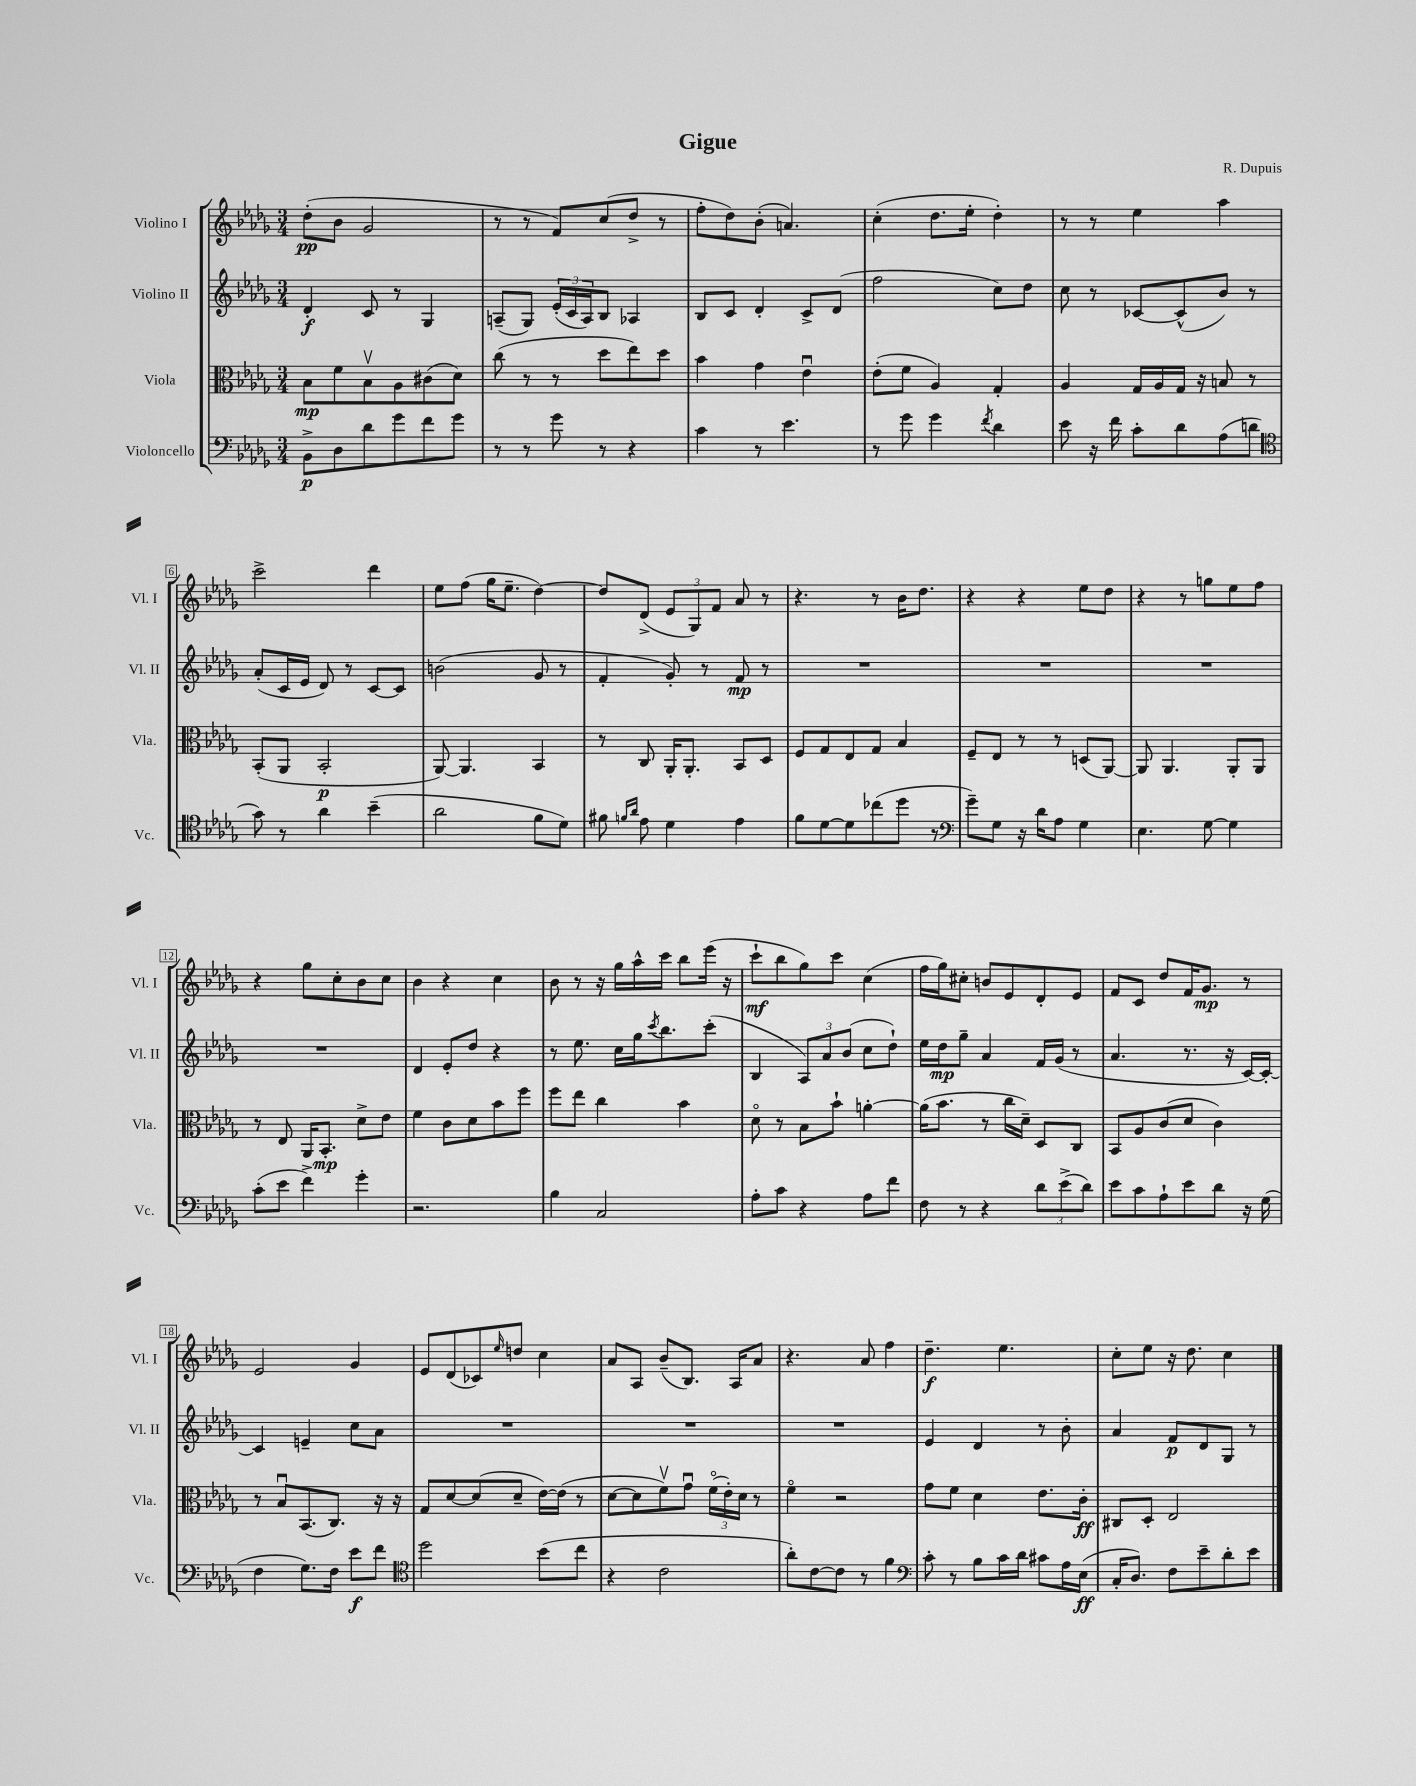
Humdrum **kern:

**kern	**kern	**kern	**kern
*staff4	*staff3	*staff2	*staff1
*clefF4	*clefC3	*clefG2	*clefG2
*k[b-e-a-d-g-]	*k[b-e-a-d-g-]	*k[b-e-a-d-g-]	*k[b-e-a-d-g-]
*M3/4	*M3/4	*M3/4	*M3/4
8BB-^\L	8B-\L	4d-'/	(8dd-'\L
8D-\	8f\	.	8b-\J
8d-\	8B-v\	8c/	2g-/
8g-\	8A-\	8r	.
8f\	(8c#\	4G-/	.
8g-\J	8d-\J)	.	.
=	=	=	=
8r	(8cc\	(8A~/L	8r
8r	8r	8G-/J)	8r
8g-\	8r	(24e-'/LL	8f/L)
.	.	24c/	.
.	.	24A/J)	.
8r	8dd-\L	8B-/J	(8cc/
4r	8ee-\)	4A-/	8dd-^/J
.	8dd-\J	.	8r
=	=	=	=
4c\	4b-\	8B-/L	8ff'\L
.	.	8c/J	8dd-\)
8r	4g-\	4d-'/	(8b-'\J
4.e-\	.	.	4.a/)
.	4e-u\	8c^/L	.
.	.	(8d-/J	.
=	=	=	=
8r	(8e-'\L	2ff\	(4cc'\
8g-\	8f\J	.	.
4g-\	4A-/)	.	8.dd-\L
.	.	.	16ee-'\Jk
8qf/	.	.	.
4d-\	4G-'/	8cc\L)	4dd-'\)
.	.	8dd-\J	.
=	=	=	=
8e-\	4A-/	8cc\	8r
16r	.	8r	8r
16f\	.	.	.
8c'\L	16G-/LL	[8c-/L	4ee-\
.	16A-/	.	.
8d-\	16G-/JJ	(8c-^^/]	.
.	16r	.	.
(8A-\	8B/	8b-/J)	4aa-\
8d\J	8r	8r	.
=	=	=	=
*clefC4	*	*	*
8g-\)	(8BB-'/L	(8a-'/L	2ccc^\
8r	8AA-/J	16c/L	.
.	.	16e-/JJ	.
4a-\	2BB-'/	8d-/)	.
.	.	8r	.
(4b-~\	.	[8c/L	4ddd-\
.	.	8c/]J	.
=	=	=	=
2a-\	[8AA-/)	(2b\	8ee-\L
.	4.AA-/]	.	(8ff\J
.	.	.	16gg-\LK
.	.	.	8.ee-~\J
8f\L	4BB-/	8g-/	[4dd-\)
8d-\J)	.	8r	.
=	=	=	=
8f#\	8r	4f'/	8dd-/]L
16qqf/LL	.	.	.
16qqa-/JJ	.	.	.
8e-\	8C/	.	(8d-^/J
4d-\	16AA-'/LK	8g-'/)	12e-/L
.	8.AA-'/J	.	.
.	.	.	12G-/)
.	.	8r	.
.	.	.	12f/J
4e-\	8BB-/L	8f/	8a-/
.	8D-/J	8r	8r
=	=	=	=
8f\L	8F/L	2.r	4.r
[8d-\	8G-/	.	.
8d-\]	8E-/	.	.
(8cc-\	8G-/J	.	8r
8dd-\J	4B-/	.	16b-\LK
.	.	.	8.dd-\J
8r	.	.	.
=	=	=	=
*clefF4	*	*	*
8g-~\L)	8F~/L	2.r	4r
8G-\J	8E-/J	.	.
16r	8r	.	4r
16d-\LK	.	.	.
8A-\J	8r	.	.
4G-\	(8D/L	.	8ee-\L
.	[8AA-/J)	.	8dd-\J
=	=	=	=
4.E-\	8AA-/]	2.r	4r
.	4.AA-/	.	.
.	.	.	8r
[8G-\	.	.	8gg\L
4G-\]	8AA-'/L	.	8ee-\
.	8AA-/J	.	8ff\J
=	=	=	=
(8c'\L	8r	2.r	4r
8e-\J	8E-/	.	.
4f^\)	16AA-/LK	.	8gg-\L
.	8.BB-'/J	.	.
.	.	.	8cc'\
4g-'\	8d-^\L	.	8b-\
.	8e-\J	.	8cc\J
=	=	=	=
2.r	4f\	4d-/	4b-\
.	8c\L	8e-'/L	4r
.	8d-\	8dd-/J	.
.	8b-\	4r	4cc\
.	8ff\J	.	.
=	=	=	=
4B-\	8ff\L	8r	8b-\
.	8ee-\J	8.ee-\	8r
2C/	4cc\	.	16r
.	.	16cc\LL	16gg-\LL
.	.	16gg-\J	16aa-^^\
.	.	8qccc/	.
.	.	8.bb-\	16ccc\JJ
.	4b-\	.	8bb-\L
.	.	(8ccc'\J	(16eee-\Jk
.	.	.	16r
=	=	=	=
8A-'\L	8d-o\	4B-/	8ccc`\L
8c\J	8r	.	8bb-\
4r	8B-\L	12A-/L)	8gg-\)
.	.	12a-/	.
.	8b-`\J	.	8ccc\J
.	.	(12b-/J	.
8A-\L	[4a'\	8cc\L	(4cc\
8f\J	.	8dd-`\J)	.
=	=	=	=
8F\	(16a\]LK	16ee-\LL	16ff\LL
.	8.b-\J	16dd-\J	16gg-\J)
8r	.	8gg-~\J	8cc#'\J
4r	8r	4a-/	8b/L
.	16cc\LL	.	8e-/
.	16d-~\JJ)	.	.
12d-\L	8D-/L	16f/LL	8d-'/
.	.	(16g-/JJ	.
(12e-^\	.	.	.
.	8C/J	8r	8e-/J
12d-\J)	.	.	.
=	=	=	=
8e-\L	8BB-/L	4.a-/	8f/L
8c\	8A-/	.	8c/J
8A-`\	(8c/	.	8dd-/L
8e-\	8d-/J	8.r	16f/K
.	.	.	8.g-/J
8d-\J	4c\)	.	.
.	.	16r	.
16r	.	[16c/LL)	8r
(16G-\	.	16c'/_JJ	.
=	=	=	=
4F\	8r	4c/]	2e-/
.	8B-u/L	.	.
8.G-\L)	(8.BB-/	4e~/	.
16F\Jk	8.C/J)	.	.
8e-\L	.	8cc\L	4g-/
8f\J	16r	8a-\J	.
.	16r	.	.
=	=	=	=
*clefC4	*	*	*
2dd-\	8G-/L	2.r	8e-/L
.	[8d-/	.	(8d-/
.	(8d-/]	.	8c-/)
.	.	.	16qqee-/
.	8d-~/J	.	8dd/J
(8b-\L	[16e-\LL)	.	4cc\
.	(16e-\]JJ	.	.
8cc\J	8r	.	.
=	=	=	=
4r	[8d-\L	2.r	8a-/L
.	8d-\]	.	8A-/J
2c\	8fv\)	.	(8b-~/L
.	8g-u\J	.	8.B-/J)
.	(24fo\LL	.	.
.	24e-'\)	.	.
.	.	.	16A-/LK
.	24d-\JJ	.	.
.	8r	.	8a-/J
=	=	=	=
8a-'\L)	4fo\	2.r	4.r
[8c\	.	.	.
8c\]J	2r	.	.
8r	.	.	8a-/
4f\	.	.	4ff\
=	=	=	=
*clefF4	*	*	*
8c'\	8g-\L	4e-/	4.dd-~\
8r	8f\J	.	.
8B-\L	4d-\	4d-/	.
16c\L	.	.	4.ee-\
16d-\JJ	.	.	.
8c#\L	8.e-\L	8r	.
16A-\L	.	8b-'\	.
(16E-\JJ	16c'\Jk	.	.
=	=	=	=
16C'/LK	8C#/L	4a-/	8cc'\L
8.D-/J)	.	.	.
.	8D-'/J	.	8ee-\J
8F\L	2E-/	8f/L	16r
.	.	.	8.dd-\
8e-~\	.	8d-/	.
8d-'\	.	8G-/J	4cc\
8e-\J	.	8r	.
==	==	==	==
*-	*-	*-	*-
